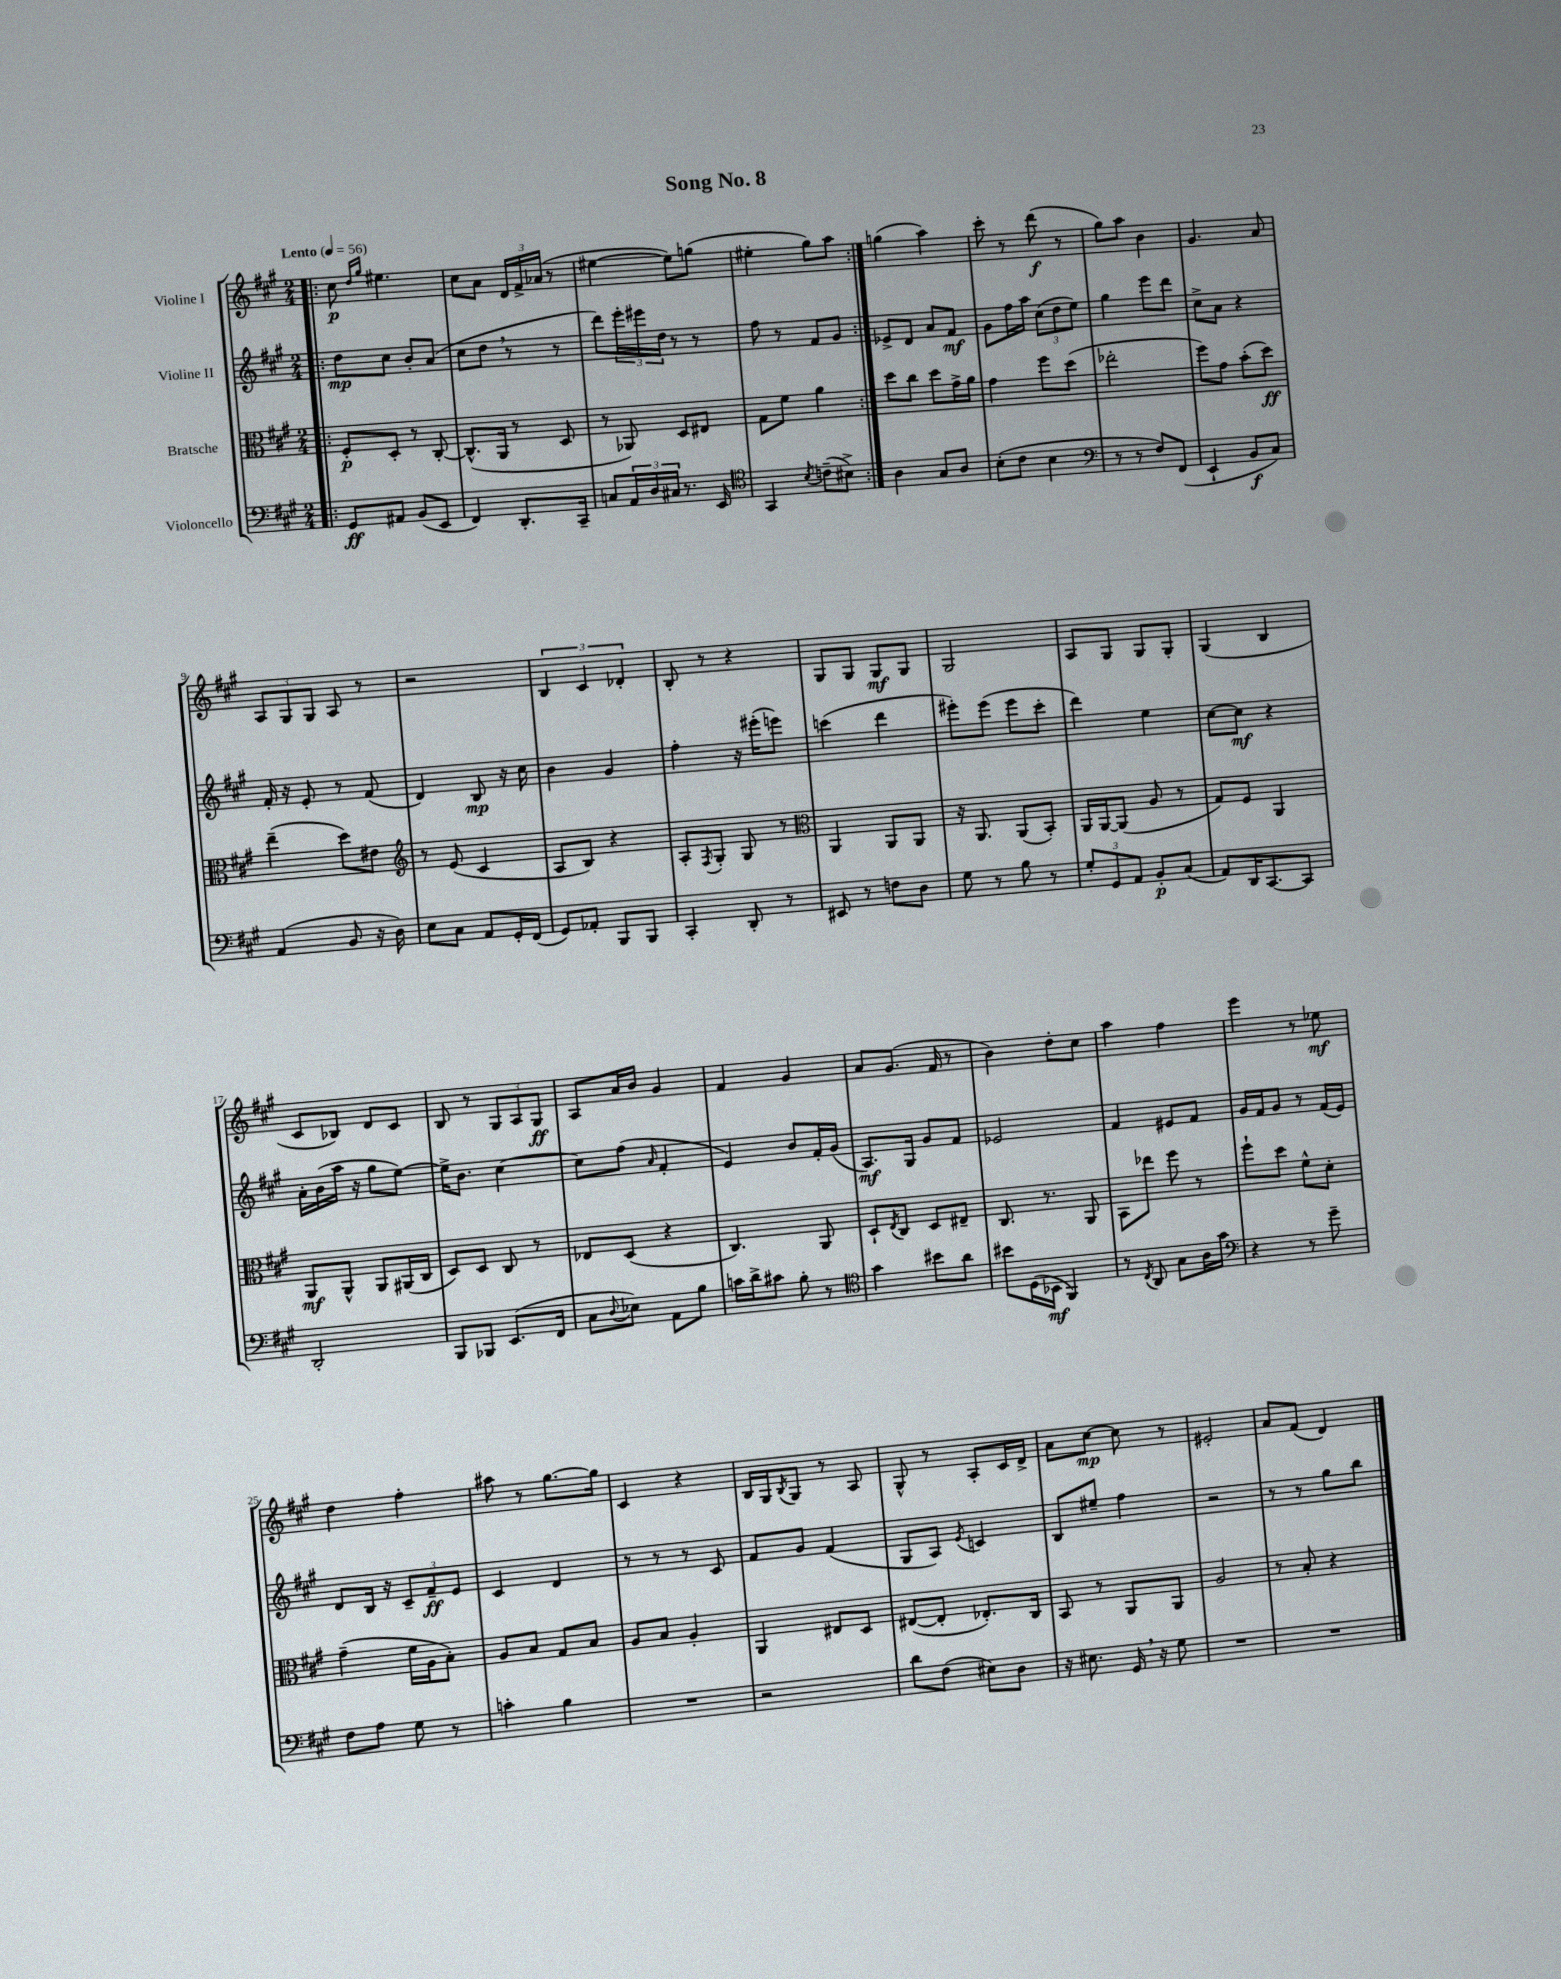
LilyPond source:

\header { title = "Song No. 8" }
<<
\new StaffGroup <<
\new Staff = "s0" \with { instrumentName = "Violine I" } {
    \clef treble \key a \major \numericTimeSignature \time 2/4 \tempo "Lento" 4 = 56
    \repeat volta 2 { \bar ".|:" cis''8\p \grace { d''16 gis''16 } eis''4. |
    cis''8 a'8 \tuplet 3/2 { d'16 fis'16-> aes'16( } r8 |
    eis''4~ eis''8) g''8( |
    eis''4-. gis''8) a''8 | }
    g''4( a''4) |
    cis'''8-. r8 d'''8\f( r8 |
    gis''8) a''8 b'4 |
    gis'4. a'8 |
    \tuplet 3/2 { a8 gis8 gis8 } a8 r8 |
    r2 |
    \tuplet 3/2 { b4 cis'4 des'4-. } |
    b8-. r8 r4 |
    gis8 gis8 gis8\mf gis8 |
    gis2 |
    a8 gis8 gis8 gis8-. |
    gis4( b4 |
    cis'8 bes8) d'8 cis'8 |
    b8 r8 \tuplet 3/2 { gis8 a8 gis8\ff } |
    a8 a'16 b'16 gis'4 |
    fis'4 gis'4 |
    a'8 gis'8.( fis'16 r8 |
    b'4) d''8-. cis''8 |
    a''4 fis''4 |
    e'''4 r8 ees''8\mf |
    d''4 fis''4-. |
    ais''8 r8 gis''8.~ gis''16 |
    cis'4 r4 |
    b16 gis16 \acciaccatura { b8 } gis8 r8 a8 |
    gis8-^ r8 a8-. cis'16 d'16-> |
    a'8 cis''8~\mp cis''8 r8 |
    eis'2-. |
    a'8 fis'8( d'4) \bar "|." |
}
\new Staff = "s1" \with { instrumentName = "Violine II" } {
    \clef treble \key a \major \numericTimeSignature \time 2/4
    \repeat volta 2 { \bar ".|:" d''8\mp cis''8 b'8-. a'8( |
    cis''8 d''8 \breathe r8 r8 |
    d'''8) \tuplet 3/2 { e'''16-. eis'''16 d''16 } r8 r8 |
    fis''8 r8 fis'8 gis'8 | }
    ees'8-> d'8 a'8 fis'8\mf |
    gis'8 fis''16 a''16 \tuplet 3/2 { cis''8( d''8 e''8) } |
    gis''4 e'''8 d'''8 |
    cis''8-> a'8 r4 |
    fis'16-. r16 e'8-. r8 fis'8( |
    d'4) b8\mp r16 cis''16 |
    b'4 gis'4 |
    fis''4-. r16 eis'''16-.( e'''8) |
    c'''4( d'''4 |
    eis'''8-.) eis'''8( eis'''8 cis'''8-. |
    d'''4) e''4 |
    cis''8~ cis''8\mf r4 |
    a'16-. b'16( a''16 r16 gis''8 e''8~) |
    e''16-> b'8. cis''4~ |
    cis''8 fis''8( \grace { a'16 } fis'4-. |
    e'4) b'8 fis'16-. gis'16( |
    a8.\mf) gis16 gis'8 fis'8 |
    ees'2 |
    fis'4 eis'8 fis'8 |
    gis'16 fis'16 gis'8 r8 fis'16( e'16) |
    d'8 b16 r16 \tuplet 3/2 { cis'8-- fis'8--\ff e'8 } |
    cis'4 d'4 |
    r8 r8 r8 cis'8 |
    fis'8 gis'8 fis'4( |
    gis8 a8) \acciaccatura { e'8 } c'4 |
    b8 eis''8-- fis''4 |
    r2 |
    r8 r8 gis''8 b''8 \bar "|." |
}
\new Staff = "s2" \with { instrumentName = "Bratsche" } {
    \clef alto \key a \major \numericTimeSignature \time 2/4
    \repeat volta 2 { \bar ".|:" fis8-.\p d8-. r8 cis8~-. |
    cis8.-^( a,16 r8 d8 |
    r8 aes,8) d8 eis8 |
    gis8 fis'8 a'4 | }
    d''8 cis''8 d''8 gis'16-> a'16 |
    gis'4 fis''8 d''8( |
    ees''2-. |
    fis''8) gis'8 b'8-.( d''8\ff) |
    e''4--( d''8) eis'8 |
    \clef treble r8 e'8( cis'4 |
    a8 b8) r4 |
    a8-. \acciaccatura { fis8 } gis8-. gis8 r8 |
    \clef alto a,4 a,8 a,8 |
    r16 a,8. a,8( b,8-.) |
    a,16 a,16~ a,8( a8 r8 |
    gis8) fis8 a,4 |
    a,8\mf a,8-^ a,8 ais,16( cis16 |
    d8) d8 cis8 r8 |
    ees8 d8( r4 |
    cis4.) a,8 |
    d8-! \acciaccatura { e8 } cis8 d8 eis8-- |
    cis8. r8. a,8 |
    b,8 ees''8 fis''8 r8 |
    fis''8-! d''8 fis'8-^ d'8-. |
    gis'4--( fis'16 a16 b8-.) |
    a8 b8 gis8 b8 |
    a8 b8 a4-. |
    a,4 eis8 d8 |
    eis8~( eis8-. ees8.-.) cis16 |
    b,8 r8 a,8 a,8 |
    a2 |
    r8 b8-. r4 \bar "|." |
}
\new Staff = "s3" \with { instrumentName = "Violoncello" } {
    \clef bass \key a \major \numericTimeSignature \time 2/4
    \repeat volta 2 { \bar ".|:" gis,8\ff ais,8 b,8( e,8 |
    fis,4) d,8.-. cis,16-- |
    c8 \tuplet 3/2 { a,16 d16 cis16 } r8. e,16 |
    \clef tenor gis,4 \acciaccatura { b8 } c'8--( bis8->) | }
    a4 gis8 a8 |
    b8-.( cis'8 b4 |
    \clef bass r8 r8 fis8) fis,8( |
    e,4-! b,8\f cis8) |
    a,4( b,8 r16 d16) |
    e8 cis8 a,8 gis,16-. fis,16( |
    gis,8) aes,8-. b,,8 b,,8 |
    cis,4-. d,8-. r8 |
    eis,8 r8 f8 d8 |
    gis8 r8 b8 r8 |
    \tuplet 3/2 { gis8-. gis,8 a,8 } b,8-.\p cis8( |
    a,8) d,16 cis,8.~ cis,8 |
    d,2-. |
    b,,8 bes,,8 e,8.( fis,16 |
    cis8 \appoggiatura { d8 } ees8) a,8 b8 |
    c'16 d'16-> cis'8 b8-. r8 |
    \clef tenor gis'4 bis'8 a'8 |
    bis'8 d16( bes,16\mf fis,4) |
    r8 \acciaccatura { cis8 } a,8 gis8 a16 gis'16 |
    \clef bass r4 r8 gis'8-- |
    fis8 a8 gis8 r8 |
    c'4-. b4 |
    R2 |
    r2 |
    d'8 fis8( eis8) d8 |
    r16 eis8. gis,16 \breathe r16 gis8 |
    R2 |
    R2 \bar "|." |
}
>>
>>
